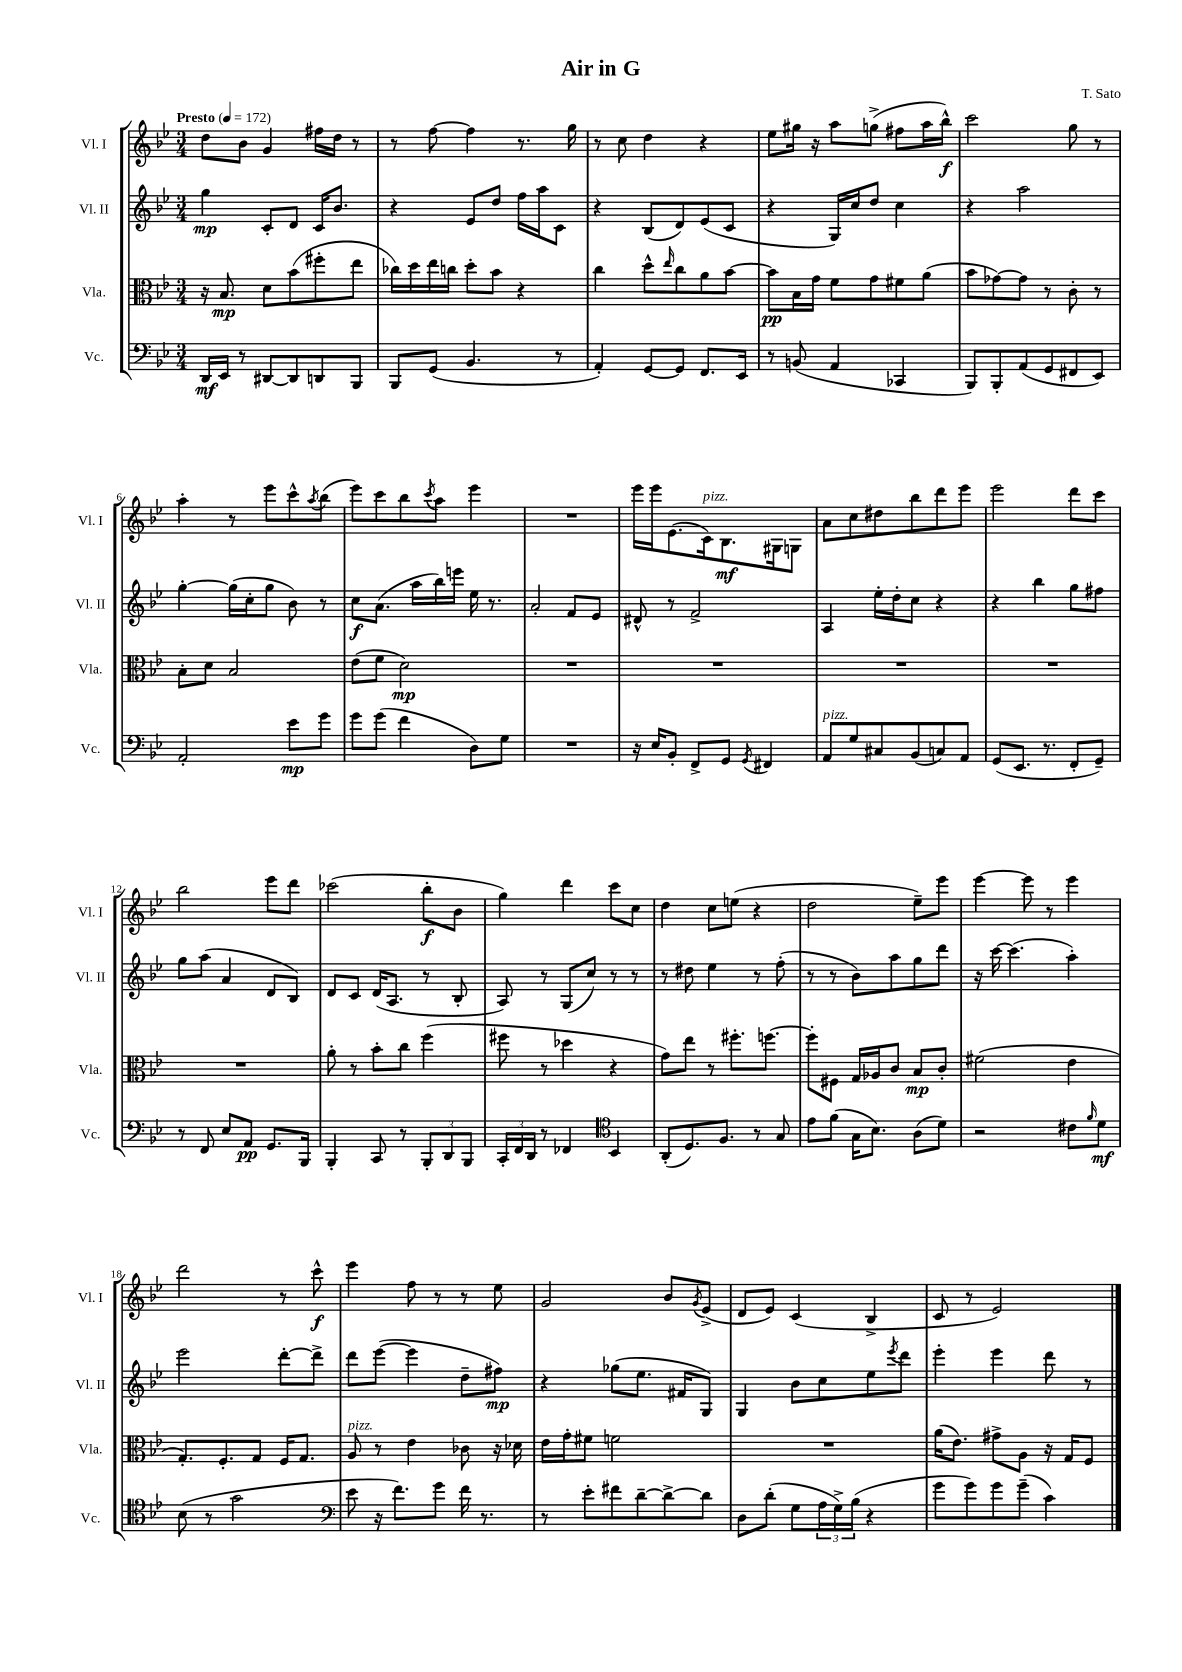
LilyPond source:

\header { title = "Air in G" composer = "T. Sato" }
<<
\new StaffGroup <<
\new Staff = "s0" \with { instrumentName = "Vl. I" shortInstrumentName = "Vl. I" } {
    \clef treble \key bes \major \numericTimeSignature \time 3/4 \tempo "Presto" 4 = 172
    d''8 bes'8 g'4 fis''16 d''16 r8 |
    r8 f''8~ f''4 r8. g''16 |
    r8 c''8 d''4 r4 |
    ees''8 gis''16 r16 a''8 g''8->( fis''8 a''16 bes''16-^\f) |
    c'''2 g''8 r8 |
    a''4-. r8 ees'''8 c'''8-^ \acciaccatura { a''8 } bes''8( |
    ees'''8) c'''8 bes''8 \acciaccatura { c'''8 } a''8 ees'''4 |
    R2. |
    ees'''16 ees'''16 ees'8.( c'16^\markup { \italic "pizz." }) bes8.\mf gis16 g8 |
    a'8 c''8 dis''8 bes''8 d'''8 ees'''8 |
    ees'''2 d'''8 c'''8 |
    bes''2 ees'''8 d'''8 |
    ces'''2( bes''8-.\f bes'8 |
    g''4) d'''4 c'''8 c''8 |
    d''4 c''8 e''8( r4 |
    d''2 ees''8--) ees'''8 |
    ees'''4~ ees'''8 r8 ees'''4 |
    d'''2 r8 c'''8-^\f |
    ees'''4 f''8 r8 r8 ees''8 |
    g'2 bes'8 \acciaccatura { g'8 } ees'8->( |
    d'8 ees'8) c'4( bes4-> |
    c'8 r8 ees'2) \bar "|." |
}
\new Staff = "s1" \with { instrumentName = "Vl. II" shortInstrumentName = "Vl. II" } {
    \clef treble \key bes \major \numericTimeSignature \time 3/4
    g''4\mp c'8-. d'8 c'16 bes'8. |
    r4 ees'8 d''8 f''16 a''16 c'8 |
    r4 bes8( d'8) ees'8( c'8 |
    r4 g16) c''16 d''8 c''4 |
    r4 a''2 |
    g''4~-. g''16( c''16-. g''8 bes'8) r8 |
    c''8\f a'8.( a''16 bes''16) e'''16 ees''16 r8. |
    a'2-. f'8 ees'8 |
    dis'8-^ r8 f'2-> |
    a4 ees''16-. d''16-. c''8 r4 |
    r4 bes''4 g''8 fis''8 |
    g''8 a''8( a'4 d'8 bes8) |
    d'8 c'8 d'16( a8. r8 bes8-. |
    a8) r8 g8( c''8) r8 r8 |
    r8 dis''8 ees''4 r8 f''8-.( |
    r8 r8 bes'8) a''8 g''8 d'''8 |
    r16 c'''16~ c'''4.( a''4-.) |
    ees'''2 d'''8~-. d'''8-> |
    d'''8 ees'''8~( ees'''4 d''8-- fis''8\mp) |
    r4 ges''8( ees''8. fis'16 g8) |
    g4 bes'8 c''8 ees''8 \acciaccatura { ees'''8 } d'''8 |
    ees'''4-. ees'''4 d'''8 r8 \bar "|." |
}
\new Staff = "s2" \with { instrumentName = "Vla." shortInstrumentName = "Vla." } {
    \clef alto \key bes \major \numericTimeSignature \time 3/4
    r16 bes8.\mp d'8 bes'8( fis''8-. ees''8 |
    ces''16) d''16 ees''16 c''16 d''8-. bes'8 r4 |
    c''4 d''8-^ \grace { ees''16 } c''8 a'8 bes'8~ |
    bes'8\pp bes16 g'16 f'8 g'8 fis'8 a'8( |
    bes'8 ges'8~) ges'8 r8 c'8-. r8 |
    bes8-. d'8 bes2 |
    ees'8( f'8 d'2\mp) |
    R2. |
    R2. |
    R2. |
    R2. |
    R2. |
    a'8-. r8 bes'8-. c''8 f''4( |
    fis''8 r8 des''4 r4 |
    g'8) ees''8 r8 fis''8.-. f''8.~ |
    f''8-. fis8 g16 aes16 c'8 bes8\mp c'8-. |
    fis'2( ees'4 |
    g8.-.) f8.-. g8 f16 g8. |
    a8^\markup { \italic "pizz." } r8 ees'4 ces'8 r16 des'16 |
    ees'16 g'16-. fis'8 f'2 |
    R2. |
    a'16( ees'8.) gis'8-> a8 r16 g16 f8 \bar "|." |
}
\new Staff = "s3" \with { instrumentName = "Vc." shortInstrumentName = "Vc." } {
    \clef bass \key bes \major \numericTimeSignature \time 3/4
    d,16\mf ees,16 r8 dis,8~ dis,8 d,8 bes,,8 |
    bes,,8 g,8( bes,4. r8 |
    a,4-.) g,8~ g,8 f,8. ees,16 |
    r8 b,8( a,4 ces,4 |
    bes,,8) bes,,8-. a,8( g,8 fis,8 ees,8) |
    a,2-. ees'8\mp g'8 |
    g'8 g'8( f'4 d8) g8 |
    R2. |
    r16 ees16 bes,8-. f,8-> g,8 \acciaccatura { g,8 } fis,4 |
    a,8^\markup { \italic "pizz." } g8 cis8 bes,8( c8) a,8 |
    g,8( ees,8. r8. f,8-. g,8--) |
    r8 f,8 ees8 a,8\pp g,8. bes,,16 |
    bes,,4-. c,8 r8 \tuplet 3/2 { bes,,8-. d,8 bes,,8 } |
    \tuplet 3/2 { c,16-. f,16 d,16 } r8 fes,4 \clef tenor bes,4 |
    a,8-.( d8.) f8. r8 g8 |
    ees'8 f'8( g16 bes8.) a8( d'8) |
    r2 cis'8 \grace { f'16 } d'8\mf |
    bes8( r8 g'2 |
    \clef bass ees'8 r16 f'8.) g'8 f'16 r8. |
    r8 ees'8-. fis'8 d'8~-- d'8~-> d'8 |
    d8 d'8-.( g8 \tuplet 3/2 { a16 g16->) bes16( } r4 |
    g'8 g'8) g'8 g'8--( c'4) \bar "|." |
}
>>
>>
